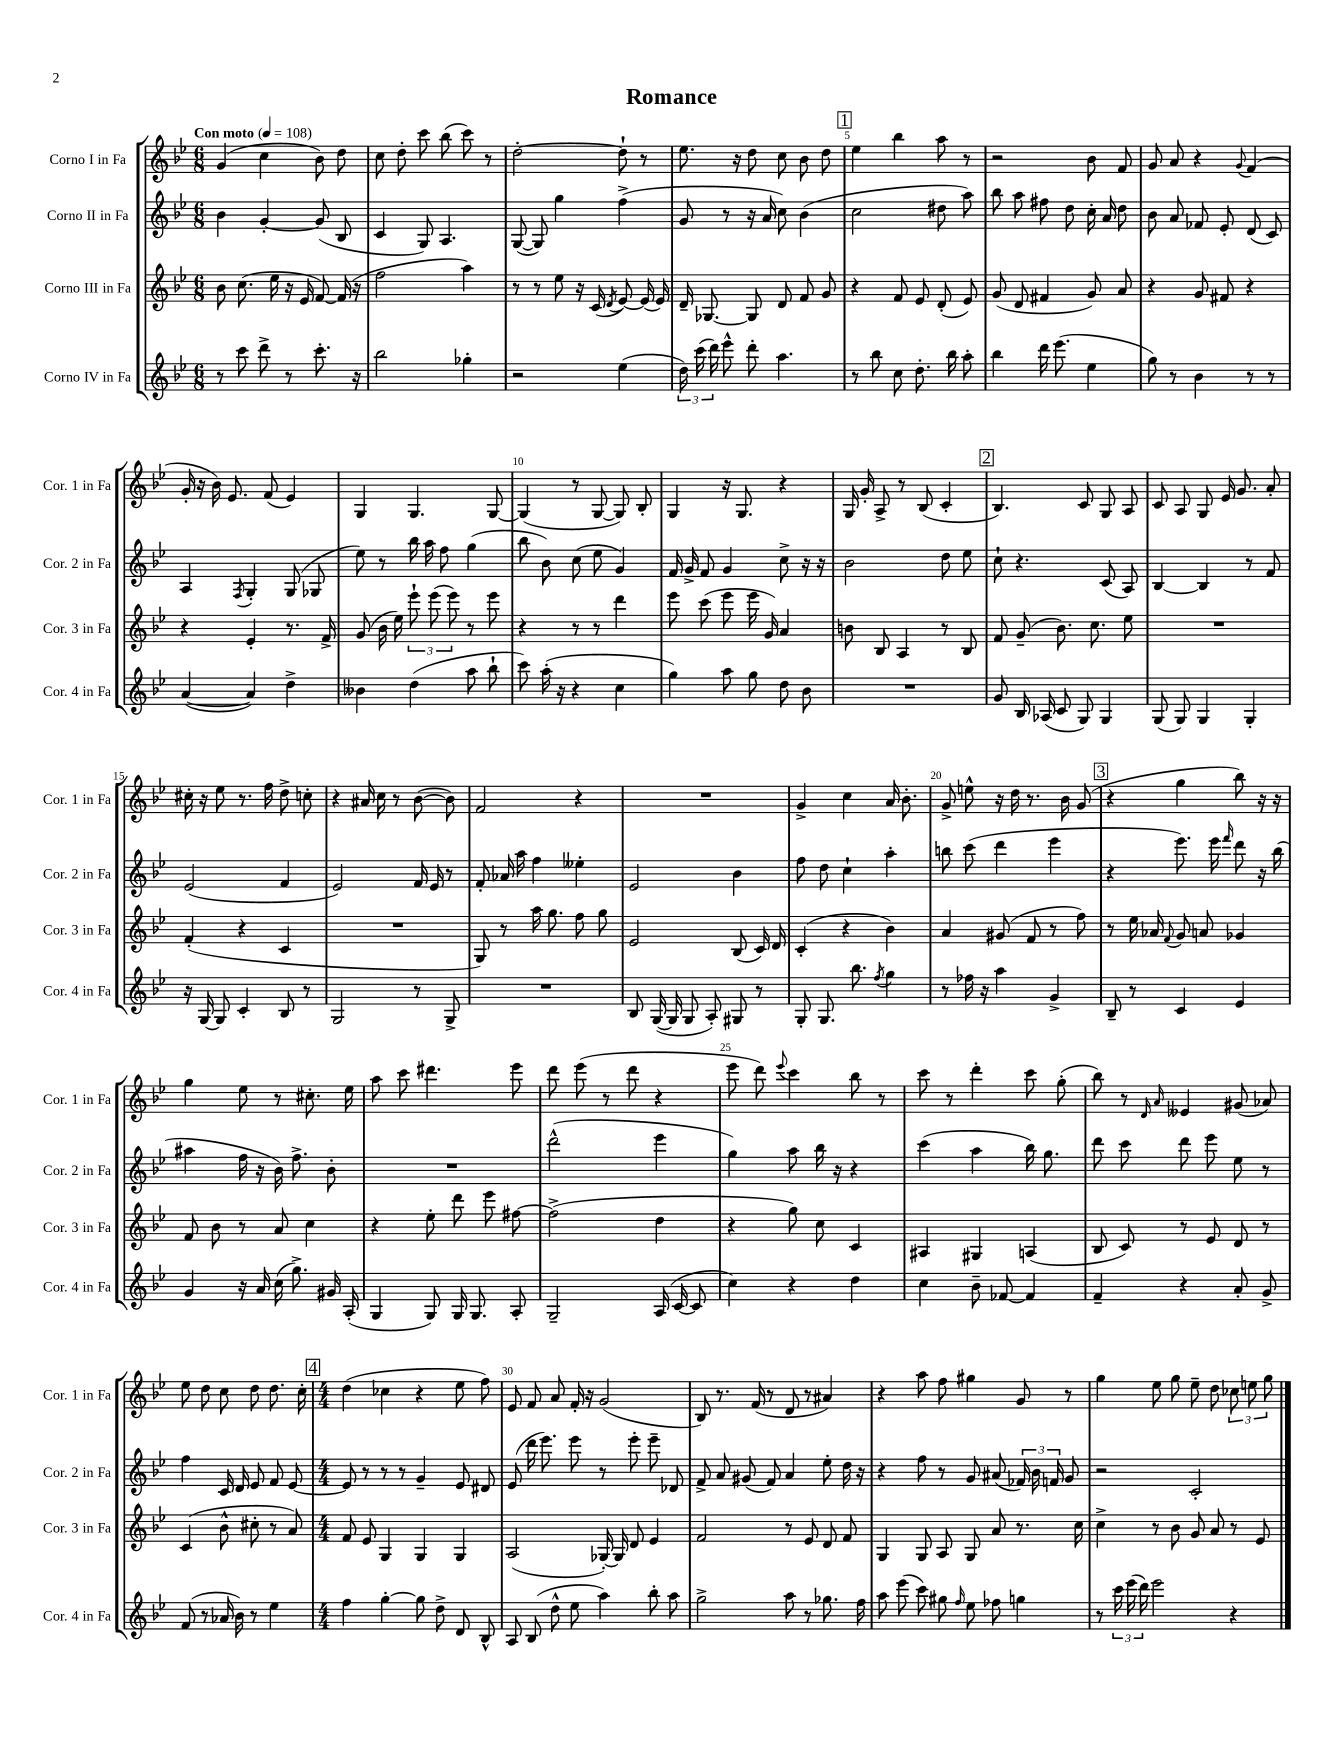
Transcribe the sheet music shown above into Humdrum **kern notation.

**kern	**kern	**kern	**kern
*staff4	*staff3	*staff2	*staff1
*clefG2	*clefG2	*clefG2	*clefG2
*k[b-e-]	*k[b-e-]	*k[b-e-]	*k[b-e-]
*M6/8	*M6/8	*M6/8	*M6/8
*MM108	*MM108	*MM108	*MM108
8r	8b-	4b-	(4g
8ccc	(8.cc	.	.
8ddd^	.	[4g'	4cc
.	16ee-	.	.
8r	16r	.	.
.	16e-	.	.
8.ccc'	[8f)	(8g]	8b-)
.	(16f]	8B-	8dd
16r	16r	.	.
=	=	=	=
2bb-	2ff	4c	8cc
.	.	.	8dd'
.	.	8G)	8ccc
.	.	4.A	(8bb-
4gg-'	4aa)	.	8ccc)
.	.	.	8r
=	=	=	=
2r	8r	([8G	[2dd'
.	8r	8G])	.
.	8ee-	4gg	.
.	16r	.	.
.	(16c	.	.
.	8qd	.	.
(4ee-	[8e-)	(4ff^	8dd`]
.	(16e-]	.	8r
.	16e-)	.	.
=	=	=	=
24dd)	16d~	8g	8.ee-
(24ccc	.	.	.
.	[8.G-	.	.
24ddd)	.	.	.
8eee-^^	.	8r	.
.	.	.	16r
8ddd'	8G-]	16r	8dd
.	.	16a	.
4.aa	8d	8cc)	8cc
.	8f	(4b-	8b-
.	8g	.	8dd
=	=	=	=
8r	4r	2cc	4ee-
8bb-	.	.	.
8cc	8f	.	4bb-
8.dd'	8e-	.	.
.	(8d'	8dd#	8aa
16bb-	.	.	.
8aa'	8e-)	8aa)	8r
=	=	=	=
4bb-	(8g	8bb-	2r
.	8d	8aa	.
16ddd	4f#	8ff#	.
(8.eee-	.	.	.
.	.	8dd	.
4ee-	8g)	16cc'	8b-
.	.	16a	.
.	8a	8dd	8f
=	=	=	=
8gg)	4r	8b-	8g
8r	.	8a	8a
4b-	8g	8f-	4r
.	8f#	8e-'	.
.	.	.	8qqg
8r	4r	(8d	(4f
8r	.	8c)	.
=	=	=	=
([4a	4r	4A	16g'
.	.	.	16r
.	.	.	16b-)
.	.	.	8.e-
.	.	8qF	.
4a])	4e-'	4G'	.
.	.	.	(8f
4dd^	8.r	(8G	4e-)
.	.	8G-	.
.	16f^	.	.
=	=	=	=
4b--	(8g	8ee-)	4G
.	16b-	8r	.
.	16ee-)	.	.
(4dd	12eee-`	16bb-	4.G
.	.	16aa	.
.	(12eee-	.	.
.	.	8ff	.
.	12eee-)	.	.
8aa	8r	(4gg	.
8bb-`	8eee-	.	[8G
=	=	=	=
8ccc)	4r	8bb-	(4G]
(16aa'	.	8b-)	.
16r	.	.	.
4r	8r	(8cc	8r
.	8r	8ee-	[8G
4cc	4ddd	4g)	8G])
.	.	.	8B-'
=	=	=	=
4gg)	8eee-	16f	4G
.	.	16g^	.
.	(8ccc	8f	.
8aa	8eee-	4g	16r
.	.	.	8.G
8gg	16eee-	.	.
.	16g)	.	.
8dd	4a	8cc^	4r
8b-	.	16r	.
.	.	16r	.
=	=	=	=
2.r	8b	2b-	16G
.	.	.	16g'
.	8B-	.	8A^
.	4A	.	8r
.	.	.	(8B-
.	8r	8dd	4c'
.	8B-	8ee-	.
=	=	=	=
8g	8f	8cc`	4.B-)
16B-	(8g~	4.r	.
(16A-	.	.	.
8c	8.b-)	.	.
8G)	.	.	8c
.	8.cc	.	.
4G	.	(8c	8G
.	8ee-	8A)	8A
=	=	=	=
(8G	2.r	[4B-	8c
8G)	.	.	8A
4G	.	4B-]	8G
.	.	.	16e-
.	.	.	8.g
4G'	.	8r	.
.	.	8f	8a'
=	=	=	=
16r	(4f'	(2e-	16cc#'
[16G	.	.	16r
8G]	.	.	8ee-
4c'	4r	.	8.r
.	.	.	16ff
8B-	4c	4f	8dd^
8r	.	.	8cc'
=	=	=	=
2G	2.r	2e-)	4r
.	.	.	16a#
.	.	.	16cc
.	.	.	8r
8r	.	16f	([8b-
.	.	16e-	.
8G^	.	8r	8b-])
=	=	=	=
2.r	8G)	8f'	2f
.	8r	16a-	.
.	.	16aa	.
.	16aa	4ff	.
.	8.gg	.	.
.	8ff	4ee--'	4r
.	8gg	.	.
=	=	=	=
8B-	2e-	2e-	2.r
([16G	.	.	.
16G]	.	.	.
8G	.	.	.
8A')	.	.	.
8G#	(8B-	4b-	.
8r	16c)	.	.
.	16d	.	.
=	=	=	=
8G'	(4c'	8ff	4g^
8.G	.	8dd	.
.	4r	4cc`	4cc
8.bb-	.	.	.
8qff	.	.	.
4gg	4b-)	4aa'	16a
.	.	.	8.b-'
=	=	=	=
8r	4a	8bb	8g^
16ff-	.	(8ccc	8ee^^
16r	.	.	.
4aa	(8g#	4ddd	16r
.	.	.	16dd
.	8f	.	8.r
4g^	8r	4eee-	.
.	.	.	16b-
.	8ff)	.	(8g
=	=	=	=
8B-~	8r	4r	4r
8r	16ee-	.	.
.	16a-	.	.
.	8qqf	.	.
4c	8g	8.eee-)	4gg
.	8a	.	.
.	.	16eee-	.
.	.	16qqfff	.
4e-	4g-	8ddd	8bb-)
.	.	16r	16r
.	.	(16bb-	16r
=	=	=	=
4g	8f	4aa#	4gg
.	8b-	.	.
16r	8r	16ff	8ee-
16a	.	16r	.
(16cc	8a	16b-)	8r
8.gg^)	.	8.ff^	.
.	4cc	.	8.cc#'
16g#	.	8b-'	.
(16A'	.	.	16ee-
=	=	=	=
4G	4r	2.r	8aa
.	.	.	8ccc
8G)	8ee-'	.	4.ddd#
16G	8ddd	.	.
8.G	.	.	.
.	8eee-	.	.
8A'	[8ff#	.	8eee-
=	=	=	=
2G~	(2ff#^]	(2ddd^^	8ddd
.	.	.	(8eee-
.	.	.	8r
.	.	.	8ddd
(16A	4dd	4eee-	4r
[16c	.	.	.
8c]	.	.	.
=	=	=	=
4cc)	4r	4gg)	8eee-
.	.	.	8ddd)
.	.	.	8qqeee-
4r	8gg)	8aa	4ccc
.	8cc	16bb-	.
.	.	16r	.
4dd	4c	4r	8bb-
.	.	.	8r
=	=	=	=
4cc	4A#	(4ccc	8ccc
.	.	.	8r
8b-~	4G#	4aa	4ddd'
[8f-	.	.	.
4f-]	(4A	16bb-)	8ccc
.	.	8.gg	.
.	.	.	(8gg'
=	=	=	=
4f~	8B-	8ddd	8bb-)
.	8c)	8ccc	8r
.	.	.	16qqd
.	.	.	16qqa
4r	8r	8ddd	4e--
.	8e-	8eee-	.
8a'	8d	8ee-	(8g#
8g^	8r	8r	8a-)
=	=	=	=
(8f	(4c	4ff	8ee-
8r	.	.	8dd
16a-	8b-^^	16c	8cc
16b-)	.	16d	.
8r	8cc#'	8e-	8dd
4ee-	8r	8f	8.dd
.	8a)	[8e-	.
.	.	.	16cc'
=	=	=	=
*M4/4	*M4/4	*M4/4	*M4/4
4ff	8f	8e-]	(4dd
.	8e-	8r	.
[4gg'	4G	8r	4cc-
.	.	8r	.
8gg]	4G	4g~	4r
8dd^	.	.	.
8d	4G	8e-	8ee-
8B-^^	.	8d#	8ff)
=	=	=	=
8A	(2A	(8e-	8e-
(8B-	.	16ddd	8f
.	.	8.eee-)	.
8dd^^	.	.	8a
8ee-	.	8eee-	16f'
.	.	.	16r
4aa)	[16G-')	8r	(2g
.	16G-]	.	.
.	8d	8eee-'	.
8bb-'	4e-	8eee-~	.
8aa	.	8d-	.
=	=	=	=
2gg^	2f	8f^	8B-)
.	.	8a	8.r
.	.	(8g#	.
.	.	.	(16f
.	.	8f)	8r
8aa	8r	4a	8d
8r	8e-	.	8r
8.gg-	8d	8ee-'	4a#)
.	8f	16dd	.
16ff	.	16r	.
=	=	=	=
8aa	4G	4r	4r
(8eee-	.	.	.
8ccc)	8G	8ff	8aa
8gg#	8A	8r	8ff
16qqff	.	.	.
8ee-	8G	8g	4gg#
8ff-	8a	(8a#	.
4gg	8.r	24f-)	8g
.	.	24b-	.
.	.	24f	.
.	.	8g	8r
.	16cc	.	.
=	=	=	=
8r	4cc^	2r	4gg
24ccc	.	.	.
(24eee-	.	.	.
24ddd)	.	.	.
2eee-	8r	.	8ee-
.	8b-	.	8gg
.	8g	2c'	8ee-~
.	8a	.	8dd
4r	8r	.	12cc-
.	.	.	12ee
.	8e-	.	.
.	.	.	12gg
==	==	==	==
*-	*-	*-	*-
